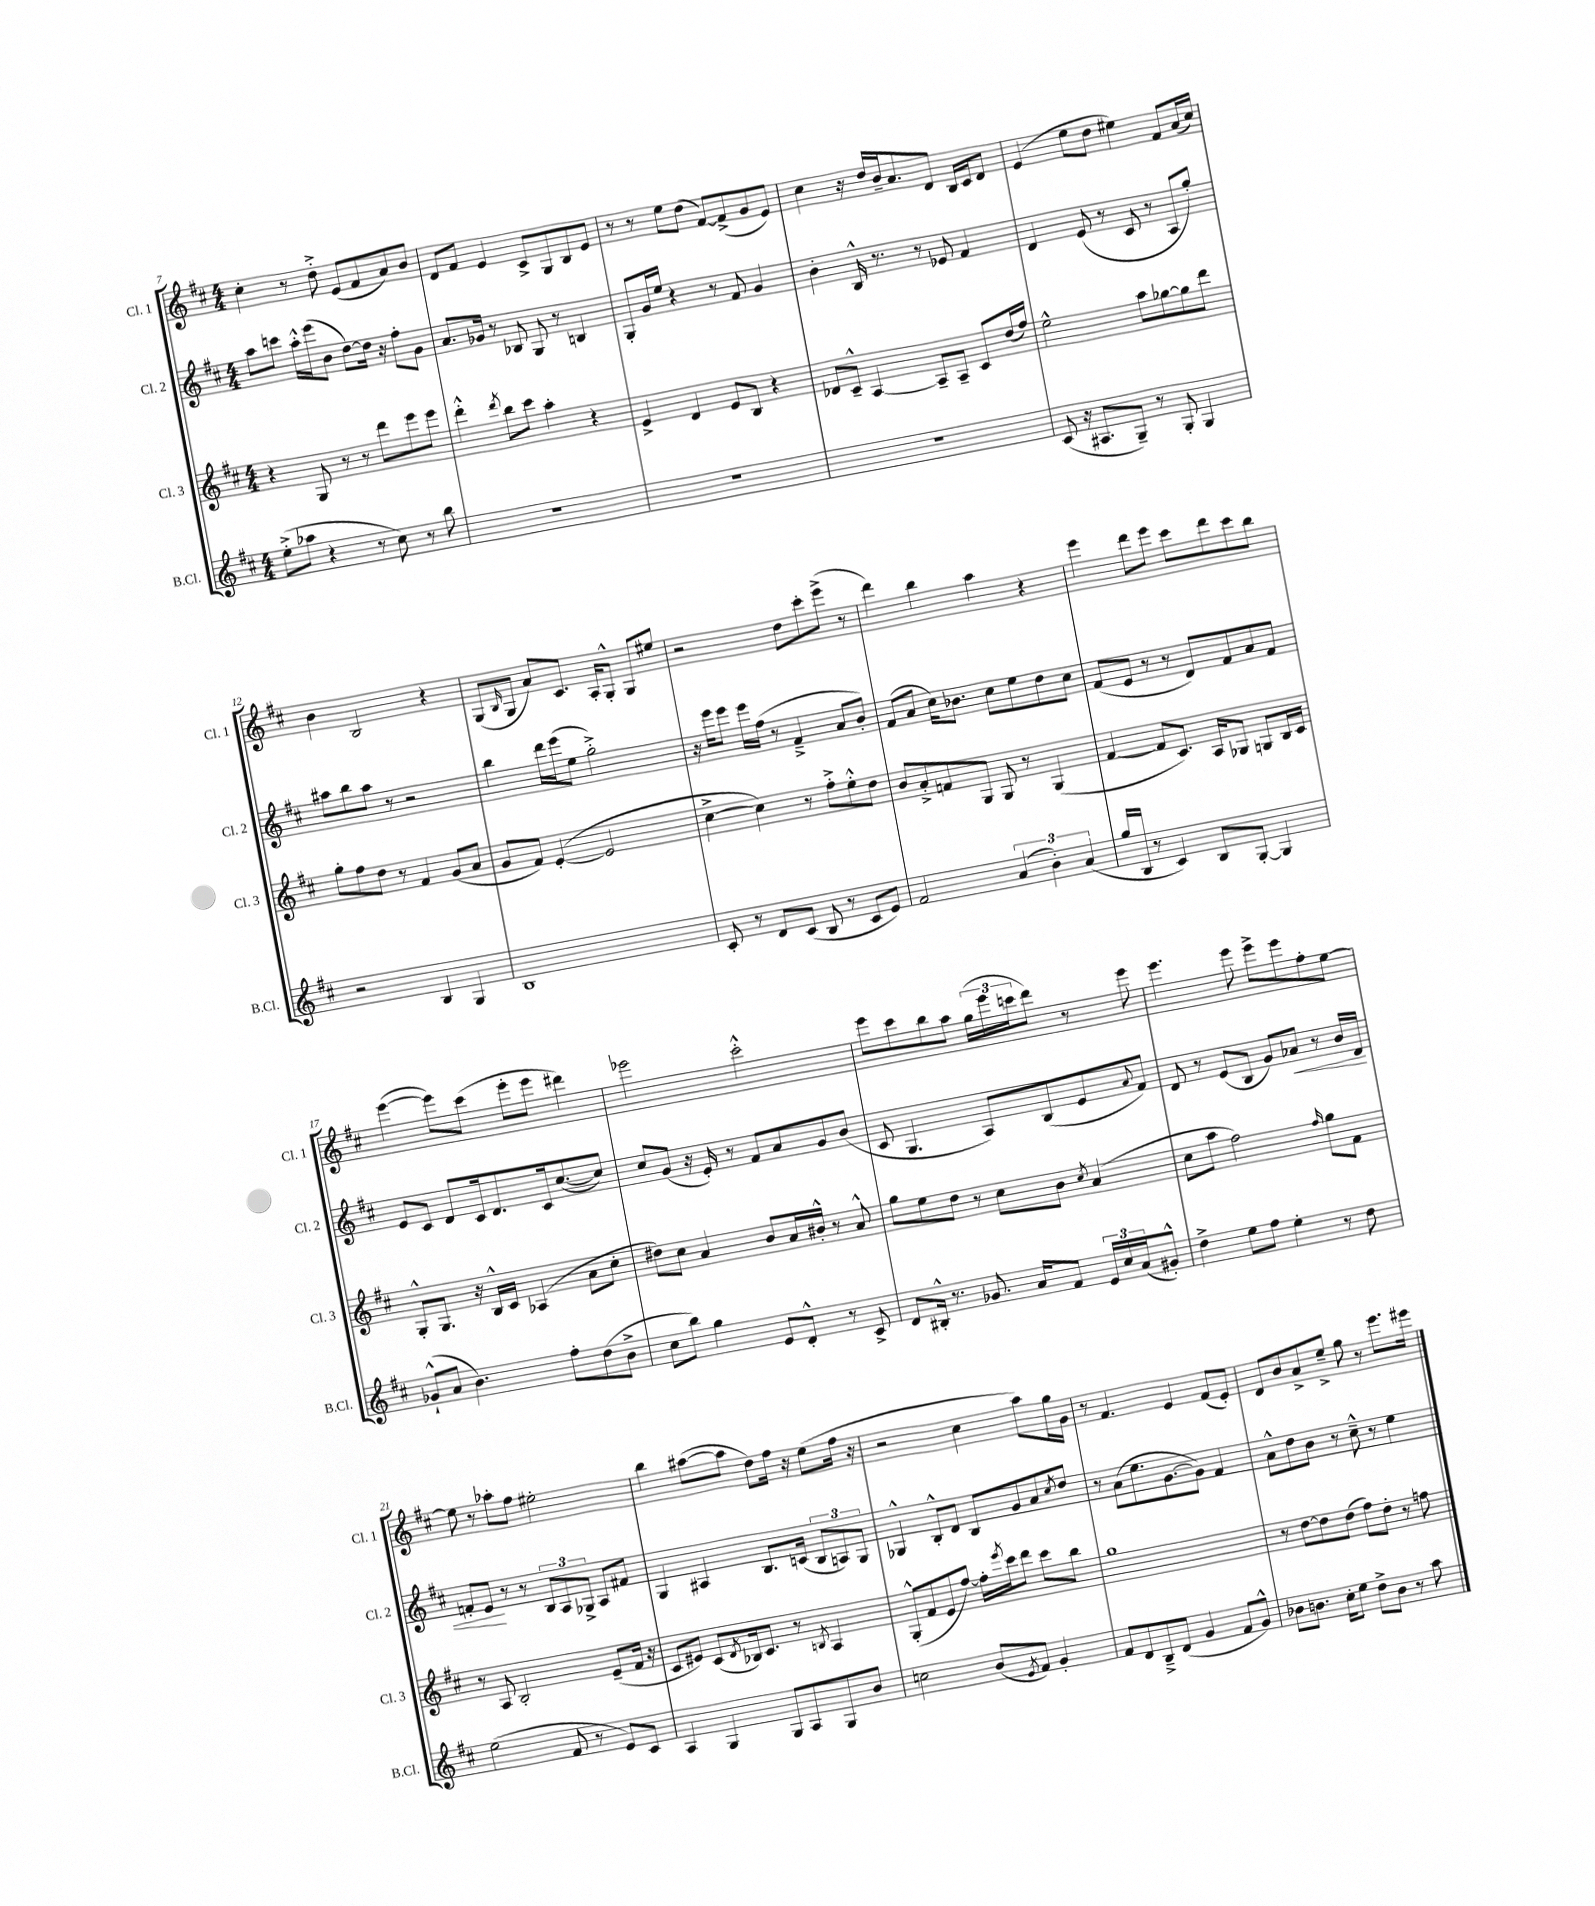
<<
\new StaffGroup <<
\new Staff = "s0" \with { instrumentName = "Cl. 1" shortInstrumentName = "Cl. 1" } {
    \clef treble \key d \major \numericTimeSignature \time 4/4
    cis''4-. r8 d''8-.-> e'8( fis'8 a'8) b'8 |
    d'8 fis'8 e'4 cis'8-> g8 b8 e'8 |
    r8 r8 e''8 d''8( fis'8~) fis'8->( g'8 e'8) |
    cis''4 r16 d''16 b'16-- a'8. d'8 b16 cis'16 d'8 |
    e'4( e''8 d''8 eis''4) fis'8 a'16( cis''16) |
    b'4 b2 r4 |
    g8( \grace { b16 } g8 a'8) cis'8. a16-. g8-.-^ g8 eis''8 |
    r2 d''8 cis'''8-. e'''8->( r8 |
    d'''4) b''4 a''4 r4 |
    e'''4 d'''8 e'''8 cis'''8 d'''8 cis'''8 b''8 |
    e'''4~( e'''8) cis'''8( e'''8-. e'''8 dis'''4) |
    ees'''2 cis'''2-.-^ |
    e'''8 cis'''8 b''8 a''8 \tuplet 3/2 { g''16( e'''16 c'''16 } d'''8) r8 e'''8 |
    e'''4. e'''8 e'''8-> e'''8 fis''8-. e''8~ |
    e''8 r8 aes''8-. fis''8 eis''2-. |
    b''4 ais''8~( ais''8 d''8) fis''16 r16 e''8( fis''16 r16 |
    r2 cis''4 a''8) g''16 g'16 |
    r8 fis'4. e'4 fis'8( e'8-.) |
    d'8 b'8 a'8-> e''8---> g''8 r8 e'''8. eis'''16 \bar "|." |
}
\new Staff = "s1" \with { instrumentName = "Cl. 2" shortInstrumentName = "Cl. 2" } {
    \clef treble \key d \major \numericTimeSignature \time 4/4
    a''8 c'''8 a''16-.-^ e'''16( b'8 d''8~) d''16 r16 fis''8-. g'8 |
    a'8. ges'16 r8 bes8 g8 r8 b4 |
    g8-. g'16 e''16 r4 r8 fis'8 g'4 |
    b'4-. b16-^ r8. r8 ees'8 fis'4 |
    d'4 e'8( r8 cis'8 r8 a8 g''8-.) |
    ais''8 b''8 ais''8 r8 r2 |
    b''4 d'''16 e'''16( e''8 g''2-.->) |
    r16 e'''16 e'''8 e'''16 fis''16( r8 fis'4---> a'8 b'8-.) |
    fis'8( a'8 cis''16) bes'8. cis''8 e''8 d''8 cis''8 |
    fis'8( e'8 r8 r8 d'8) fis'8 a'8 fis'8 |
    e'8 cis'8 d'8 cis'16 d'8. cis'16 cis''8.~( cis''8) |
    cis''8 g'8( r16 e'16-.) r8 fis'8 a'8 g'8 b'8( |
    cis'8 g4. a8) b8( e'8 \appoggiatura { a'8 } fis'8) |
    d'8 r8 e'8( b8 g'8) aes'8\< r8 b'16 d'16 |
    f'8-. e'8\! r8 r8 \tuplet 3/2 { b8 a8 ges8-> } a8 fis'8 |
    g4 ais4 b8. c'16( \tuplet 3/2 { b8 a8) g8 } |
    ges4-^ b8-.-^ d'8 b8 g'8 a'8 \acciaccatura { cis''8 } d''8 |
    r8 a'8( e''8. g'8.~ g'8) fis'4 |
    a'8-^ d''8 b'8 r8 cis''8---^ r8 e''4 \bar "|." |
}
\new Staff = "s2" \with { instrumentName = "Cl. 3" shortInstrumentName = "Cl. 3" } {
    \clef treble \key d \major \numericTimeSignature \time 4/4
    r4 g8 r8 r8 d'''8 e'''8 e'''8 |
    d'''4-.-^ \acciaccatura { d'''8 } b''8 cis'''8 a''4-. r4 |
    e'4-> d'4 e'8 b8 r4 |
    des'8 cis'8---^ a4~ a8-- a8-- cis'8 d''16( fis''16) |
    e''2-^ a''8 ges''8~ ges''8 d'''8 |
    g''8-. fis''8 d''8 r8 fis'4 g'8( a'8 |
    g'8 fis'8) e'4~-.( e'2 |
    cis''4~-> cis''4) r8 fis''8-.-> e''8-.-^ d''8 |
    b'8 a'8-.-> f'8 g8 g8 r8 g4( |
    fis'4~ fis'8 cis'8.) a16 ges8 g8 b16 cis'16 |
    g8-.-^ g8. r16 b16-^ cis'16 aes4( a'8 cis''8-. |
    dis''8) cis''8 a'4 b'8 a'16 bis'16-.-^ r8 a'8-^ |
    g''8 e''8 d''8 r8 cis''8 b'8 \acciaccatura { cis''8 } a'4( |
    cis''8 a''8 fis''2) \grace { fis''16 } g''8 fis'8 |
    r8 a8 b2-. e'8--( fis'16 r16 |
    cis'8 eis'8) cis'8( \acciaccatura { d'8 } bes16) cis'8. r8 \acciaccatura { b8 } a4 |
    g8-.-^( fis'8 e'8 fis''8~) fis''16-. \acciaccatura { e'''8 } cis'''16 d'''8 cis'''8 b''8 |
    g''1 |
    r8 d''8~ d''8 d''8( fis''8) d''8-. r8 f''8 \bar "|." |
}
\new Staff = "s3" \with { instrumentName = "B.Cl." shortInstrumentName = "B.Cl." } {
    \clef treble \key d \major \numericTimeSignature \time 4/4
    e''8-.->( aes''8 r4 r8 cis''8) r8 b''8 |
    R1 |
    R1 |
    R1 |
    cis'8( r16 ais8. g8--) r8 g8-. g4 |
    r2 b4 g4 |
    b1 |
    cis'8-. r8 d'8 cis'8( b8 r8 cis'8 e'8) |
    fis'2 \tuplet 3/2 { a'4( b'4-.) a'4( } |
    g''16 b16 r8 cis'4) b8 g8~-. g4 |
    ges'8-!-^( a'8 b'4.) fis''8-. d''8( b'8-> |
    cis''8 b''8) g''4 e'8 d'8-.-^ r8 cis'8-> |
    d'8 bis16-.-^ r8. ges'8. a'16 fis'8 \tuplet 3/2 { e'16 cis''16 a'16( } gis'8-.-^) |
    d''4-> e''8 fis''8 e''4-. r8 d''8 |
    e''2( fis'8 r8 e'8) cis'8 |
    a4 g4 g8 a8 g8 b'8 |
    c''2 b'8( \acciaccatura { e'8 } fis'8) g'4-. |
    fis'8 d'8 b8---> d'8( g'4 fis'8 g'8-^) |
    bes'8 b'8. cis''16-. e''8 d''8-> b'8 r8 a''8 \bar "|." |
}
>>
>>
\layout { \context { \Score currentBarNumber = #7 } }
